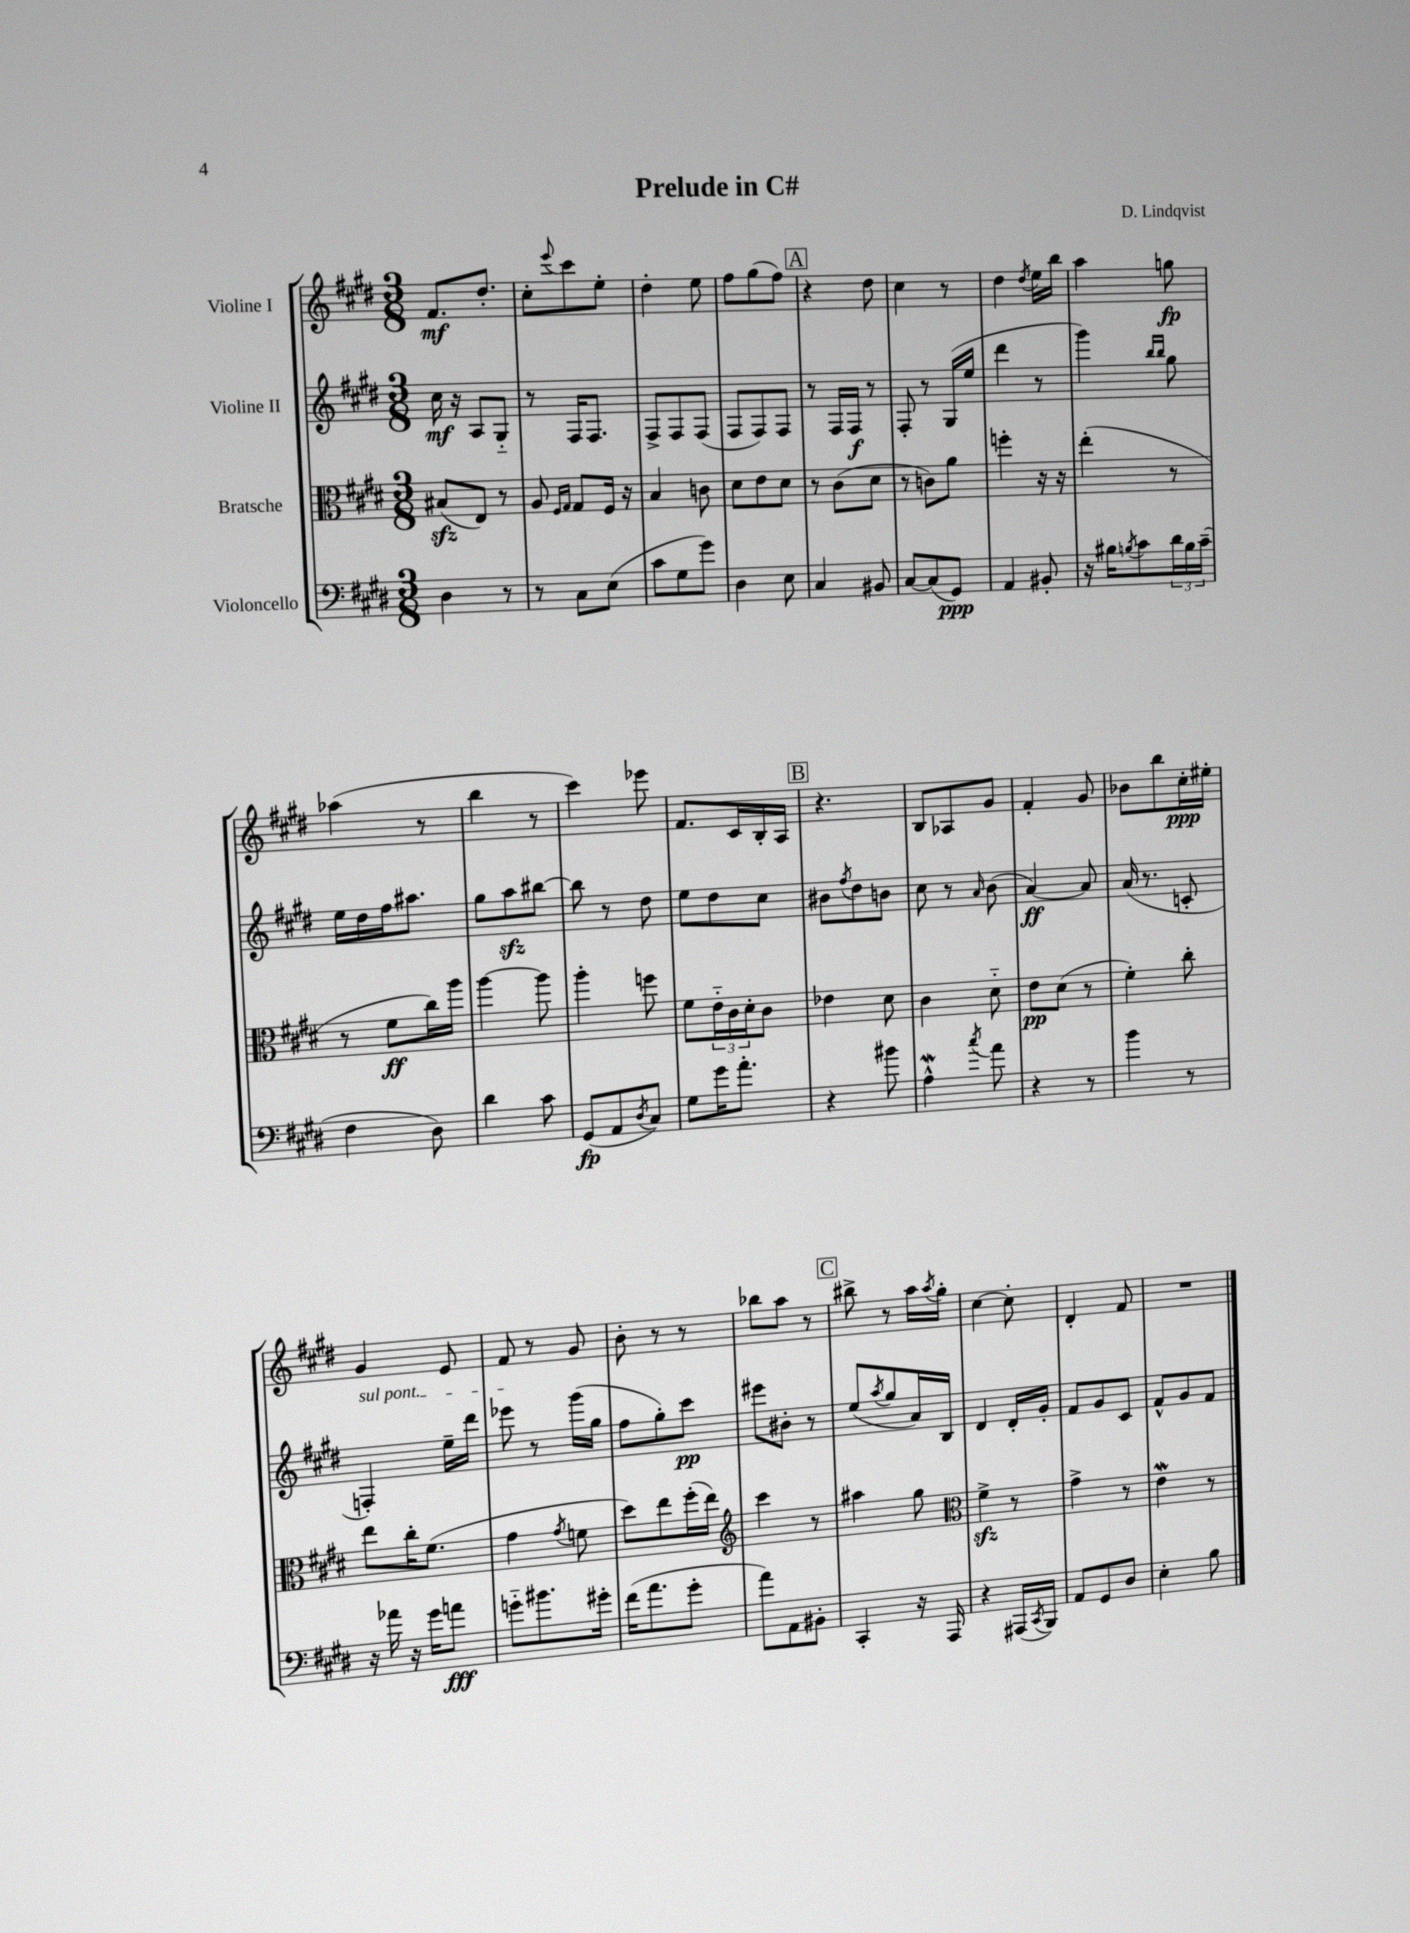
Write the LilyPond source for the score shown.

\header { title = "Prelude in C#" composer = "D. Lindqvist" }
<<
\new StaffGroup <<
\new Staff = "s0" \with { instrumentName = "Violine I" } {
    \clef treble \key e \major \numericTimeSignature \time 3/8
    fis'8.\mf dis''8.-. |
    cis''8-. \appoggiatura { e'''8 } cis'''8 e''8-. |
    dis''4-. e''8 |
    fis''8 gis''8( fis''8) |
    \mark \markup { \box "A" } r4 dis''8 |
    cis''4 r8 |
    dis''4 \acciaccatura { dis''8 } e''16 b''16 |
    a''4 g''8\fp |
    aes''4( r8 |
    b''4 r8 |
    cis'''4) ees'''8 |
    fis'8. cis'16 b16-. a16 |
    \mark \markup { \box "B" } r4. |
    b8 aes8 gis'8 |
    fis'4-. gis'8 |
    bes'8 b''8 cis''16-.\ppp eis''16-. |
    gis'4 e'8 |
    fis'8 r8 gis'8 |
    b'8-. r8 r8 |
    bes''8 a''8 r8 |
    \mark \markup { \box "C" } bis''8-> r8 a''16 \acciaccatura { a''8 } gis''16-. |
    cis''4~ cis''8-. |
    dis'4-. fis'8 |
    R4. \bar "|." |
}
\new Staff = "s1" \with { instrumentName = "Violine II" } {
    \clef treble \key e \major \numericTimeSignature \time 3/8
    cis''16\mf r16 a8 gis8-_ |
    r8 fis16 fis8. |
    fis8-> fis8 fis8( |
    fis8 fis8) fis8 |
    \mark \markup { \box "A" } r8 fis16 fis16\f r8 |
    fis8-. r8 gis16( e''16 |
    dis'''4 r8 |
    gis'''4) \grace { b''16 b''16 } gis''8 |
    e''16 dis''16 fis''16 ais''8. |
    gis''8 a''8\sfz bis''8~ |
    bis''8 r8 dis''8 |
    e''8 dis''8 cis''8 |
    \mark \markup { \box "B" } bis'8 \acciaccatura { fis''8 } dis''8 b'8 |
    cis''8 r8 \grace { a'16 } b'8( |
    a'4~\ff) a'8 |
    a'16( r8. c'8-. |
    \once \override TextSpanner.bound-details.left.text = \markup { \italic "sul pont." } f4-.\startTextSpan) e''16-- dis'''16 |
    ees'''8\stopTextSpan r8 gis'''16( gis''16 |
    fis''8 gis''8-.) cis'''8\pp |
    eis'''8 bis'8-. r8 |
    \mark \markup { \box "C" } e''8( \acciaccatura { a''8 } gis''8 a'16) b16 |
    dis'4 dis'16-. gis'16-. |
    fis'8 gis'8 cis'8 |
    fis'8-^ gis'8 fis'8 \bar "|." |
}
\new Staff = "s2" \with { instrumentName = "Bratsche" } {
    \clef alto \key e \major \numericTimeSignature \time 3/8
    bis8\sfz( e8) r8 |
    a8 \grace { fis16 gis16 } gis8 fis16 r16 |
    b4 c'8 |
    dis'8 e'8 dis'8 |
    \mark \markup { \box "A" } r8 cis'8( dis'8 |
    r8 c'8) a'8 |
    f''4-. r16 r16 |
    e''4-.( r8 |
    r8 fis'8\ff cis''16) a''16 |
    a''4~ a''8 |
    a''4-. f''8 |
    fis'8 \tuplet 3/2 { e'16-_ cis'16 dis'16-. } cis'8 |
    \mark \markup { \box "B" } ees'4 dis'8 |
    cis'4 dis'8-_ |
    e'8\pp dis'8( r8 |
    fis'4-.) cis''8-. |
    e''8 cis''16-. fis'8.( |
    gis'4 \acciaccatura { gis'8 } f'8 |
    dis''8) e''8 fis''16-.( e''16) |
    \clef treble cis'''4 r8 |
    \mark \markup { \box "C" } ais''4 gis''8 |
    \clef alto fis'4->\sfz r8 |
    gis'4-> r8 |
    e'4\mordent r8 \bar "|." |
}
\new Staff = "s3" \with { instrumentName = "Violoncello" } {
    \clef bass \key e \major \numericTimeSignature \time 3/8
    dis4 r8 |
    r8 cis8 e8( |
    cis'8 gis8 gis'8) |
    dis4 e8 |
    \mark \markup { \box "A" } cis4 bis,8 |
    cis8~ cis8( gis,8\ppp) |
    a,4 bis,8-. |
    r16 bis16 \acciaccatura { b8 } cis'8 \tuplet 3/2 { dis'16 b16 cis'16--( } |
    fis4 dis8) |
    dis'4 cis'8 |
    gis,8\fp( a,8 \acciaccatura { dis8 } cis8) |
    gis8 gis'16 a'8.-. |
    \mark \markup { \box "B" } r4 bis'8 |
    a4-^\mordent \acciaccatura { cis''8 } a'8 |
    r4 r8 |
    b'4 r8 |
    r16 aes'16 r16 gis'16 a'8\fff |
    g'8-_ bis'8. gis'16-. |
    fis'16( a'8. gis'8-. |
    a'8) a,8 bis,8-. |
    \mark \markup { \box "C" } cis,4-. r16 a,,16 |
    r4 ais,,16( \acciaccatura { cis,8 } b,,16) |
    a,8 gis,8 dis8 |
    e4-. b8 \bar "|." |
}
>>
>>
\layout { \context { \Score \remove "Bar_number_engraver" } }
